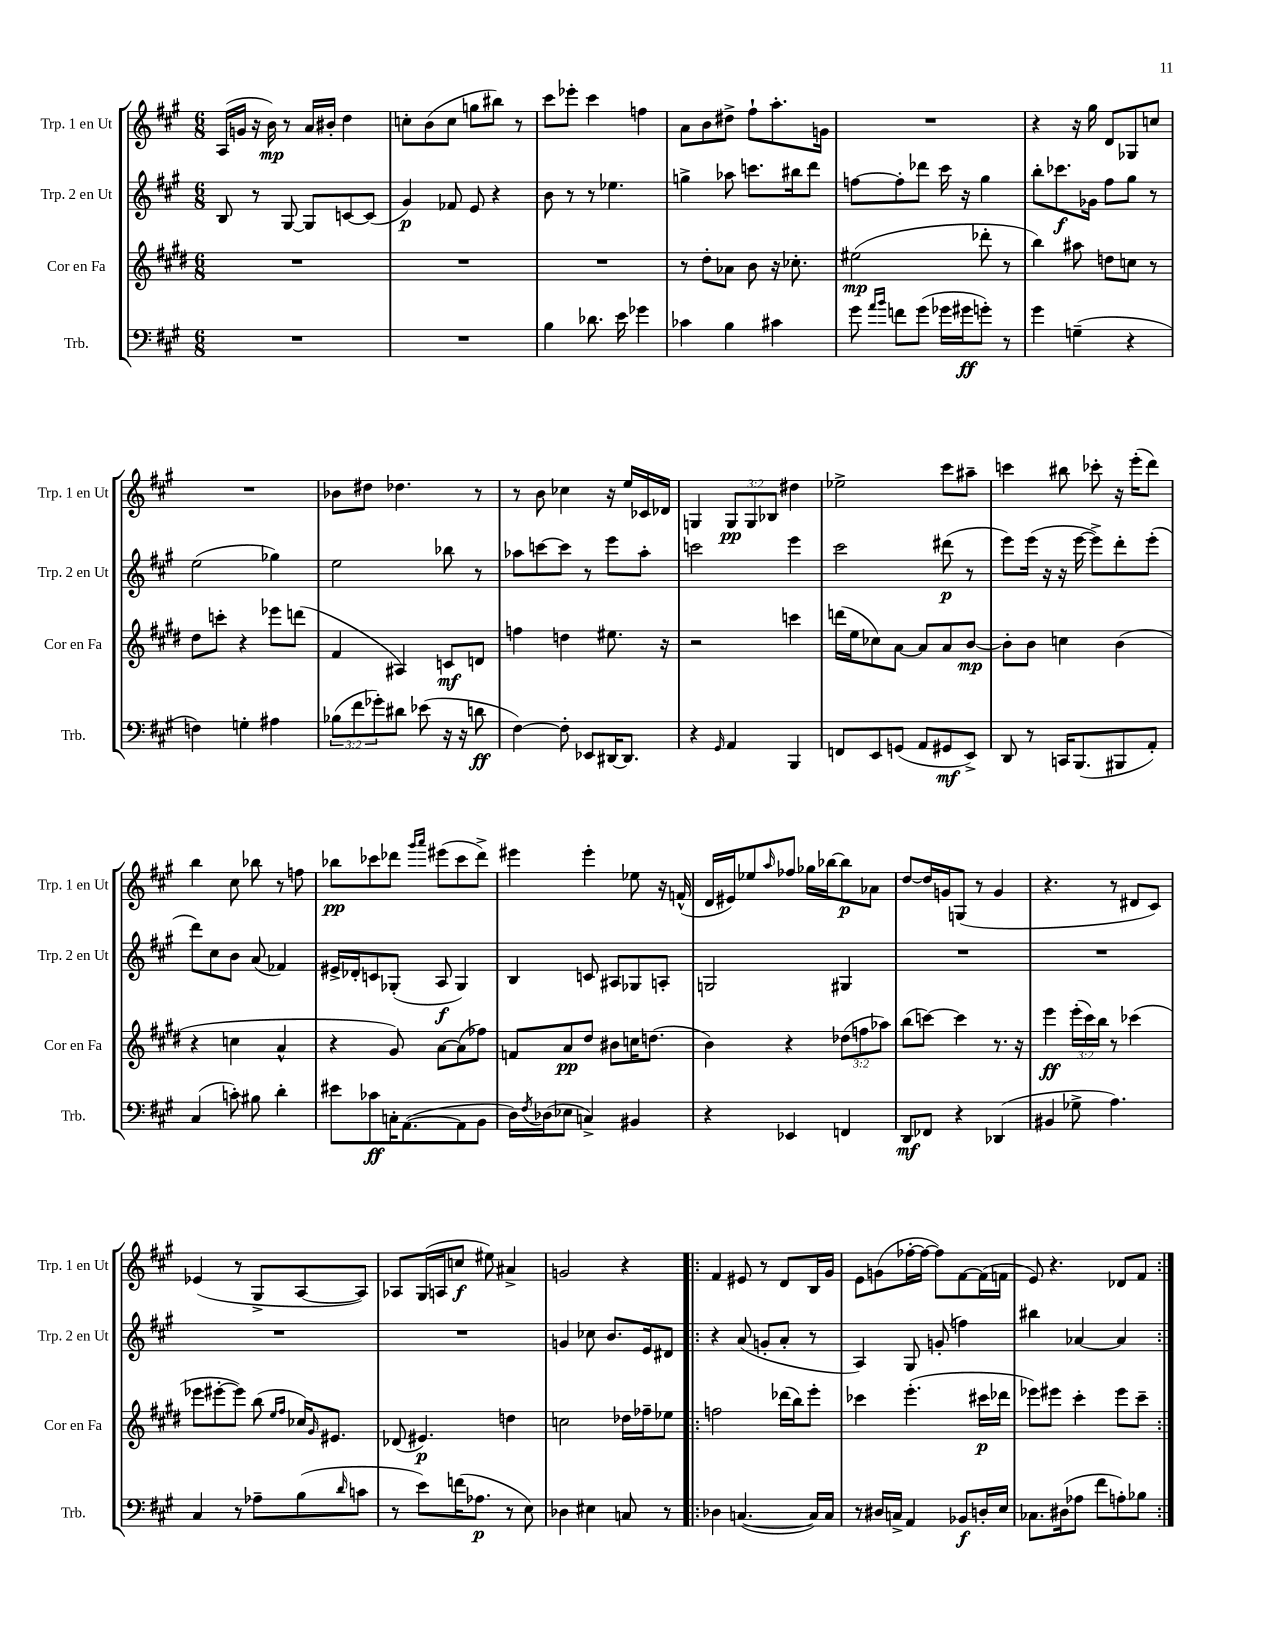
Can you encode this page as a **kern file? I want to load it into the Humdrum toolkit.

**kern	**dynam	**kern	**dynam	**kern	**dynam	**kern	**dynam
*part4	*part4	*part3	*part3	*part2	*part2	*part1	*part1
*staff4	*staff4	*staff3	*staff3	*staff2	*staff2	*staff1	*staff1
*I"Trb.	*	*I"Cor en Fa	*	*I"Trp. 2 en Ut	*	*I"Trp. 1 en Ut	*
*I'Trb.	*	*I'Cor en Fa	*	*I'Trp. 2 en Ut	*	*I'Trp. 1 en Ut	*
*clefF4	*	*clefG2	*	*clefG2	*	*clefG2	*
*k[f#c#g#]	*	*k[f#c#g#d#]	*	*k[f#c#g#]	*	*k[f#c#g#]	*
*M6/8	*	*M6/8	*	*M6/8	*	*M6/8	*
=130	=130	=130	=130	=130	=130	=130	=130
2.r	.	2.r	.	8B/	.	(16A/LL	.
.	.	.	.	.	.	16gn/JJ	.
.	.	.	.	8r	.	16r	.
.	.	.	.	.	.	16b\)	mp
.	.	.	.	[8G#/	.	8r	.
.	.	.	.	8G#/L]	.	16a/LL	.
.	.	.	.	.	.	16b#X'/JJ	.
.	.	.	.	[8cn/	.	4dd\	.
.	.	.	.	(8c/J]	.	.	.
=131	=131	=131	=131	=131	=131	=131	=131
2.r	.	2.r	.	4g#/)	p	8ccn'\L	.
.	.	.	.	.	.	(8b\	.
.	.	.	.	8f-X/	.	8cc\J	.
.	.	.	.	8e/	.	8ggn\L	.
.	.	.	.	4r	.	8bb#X\J)	.
.	.	.	.	.	.	8r	.
=132	=132	=132	=132	=132	=132	=132	=132
4B\	.	2.r	.	8b\	.	8ccc#\L	.
.	.	.	.	8r	.	8eee-X'\J	.
8.d-X\	.	.	.	8r	.	4ccc#\	.
.	.	.	.	4.ee-X\	.	.	.
16e\	.	.	.	.	.	.	.
4g-X\	.	.	.	.	.	4ffn\	.
=133	=133	=133	=133	=133	=133	=133	=133
4c-X\	.	8r	.	4ggn^\	.	8a\L	.
.	.	8dd#'\L	.	.	.	8b\	.
4B\	.	8a-X\J	.	8aa-X\	.	8dd#X^\J	.
.	.	8b\	.	8.cccn\L	.	8ff#`\L	.
4c#X\	.	16r	.	.	.	8.aa'\	.
.	.	8.cc-X'\	.	16bb#X\k	.	.	.
.	.	.	.	8ddd\J	.	.	.
.	.	.	.	.	.	16gn\Jk	.
=134	=134	=134	=134	=134	=134	=134	=134
8g#\	.	(2ee#X\	mp	[8ffn\L	.	2.r	.
16qqa/LL	.	.	.	.	.	.	.
16qqb/JJ	.	.	.	.	.	.	.
8fn\L	.	.	.	8ff'\]	.	.	.
(8g#\J	.	.	.	8ddd-X\J	.	.	.
16g-X\LL	.	.	.	16ccc#\	.	.	.
16g#X\J	ff	.	.	16r	.	.	.
8gn'\J)	.	8ddd-X'\	.	4gg#\	.	.	.
8r	.	8r	.	.	.	.	.
=135	=135	=135	=135	=135	=135	=135	=135
4g#\	.	4bb\)	.	8bb'\L	.	4r	.
.	.	.	.	8.ccc-X\	f	.	.
(4Gn~\	.	8aa#X\	.	.	.	16r	.
.	.	.	.	16g-X\Jk	.	16gg#\	.
.	.	8ddn\L	.	8ff#\L	.	8d/L	.
4r	.	8ccn\J	.	8gg#\J	.	8G-X/	.
.	.	8r	.	8r	.	8ccn/J	.
!!LO:LB:g=z
=136	=136	=136	=136	=136	=136	=136	=136
4Fn\)	.	8dd#\L	.	(2ee\	.	2.r	.
.	.	8cccn'\J	.	.	.	.	.
4Gn'\	.	4r	.	.	.	.	.
4A#X\	.	8eee-X\L	.	4gg-X\)	.	.	.
.	.	(8dddn\J	.	.	.	.	.
=137	=137	=137	=137	=137	=137	=137	=137
(12B-X\L	.	4f#/	.	2ee\	.	8b-X\L	.
12f#\	.	.	.	.	.	.	.
.	.	.	.	.	.	8dd#X\J	.
12g-X'\)	.	.	.	.	.	.	.
8d#X\J	.	4A#X/)	.	.	.	4.dd-X\	.
(8e-X\	.	.	.	.	.	.	.
16r	.	8cn/L	mf	8bb-X\	.	.	.
16r	.	.	.	.	.	.	.
8dn\	ff	8dn/J	.	8r	.	8r	.
=138	=138	=138	=138	=138	=138	=138	=138
[4F#\)	.	4ffn\	.	8aa-X\L	.	8r	.
.	.	.	.	[8cccn\	.	8b\	.
8F#'\]	.	4ddn\	.	8ccc\J]	.	4cc-X\	.
8EE-X/L	.	.	.	8r	.	.	.
[16DD#X/K	.	8.ee#X\	.	8eee\L	.	16r	.
8.DD#/J]	.	.	.	.	.	16ee/LL	.
.	.	.	.	8aa-'\J	.	16c-X/	.
.	.	16r	.	.	.	16d-X/JJ	.
=139	=139	=139	=139	=139	=139	=139	=139
4r	.	2r	.	2cccn\	.	4Gn/	.
16qqGG#/	.	.	.	.	.	.	.
4AA/	.	.	.	.	.	12G/L	pp
.	.	.	.	.	.	12G/	.
.	.	.	.	.	.	12B-X/J	.
4BBB/	.	4cccn\	.	4eee\	.	4dd#X\	.
=140	=140	=140	=140	=140	=140	=140	=140
8FFn/L	.	(16dddn\LL	.	2ccc#\	.	2ee-X^\	.
.	.	16ee\J	.	.	.	.	.
8EE/	.	8cc-X\)	.	.	.	.	.
(8GGn/J	.	[8a\J	.	.	.	.	.
8AA/L	.	8a/L]	.	.	.	.	.
8GG#X/	mf	8a/	.	(8ddd#X\	p	8ccc#\L	.
8EE^/J)	.	[8b/J	mp	8r	.	8aa#X~\J	.
=141	=141	=141	=141	=141	=141	=141	=141
8DD/	.	8b'\L]	.	8eee\L)	.	4cccn\	.
8r	.	8b\J	.	(16eee\Jk	.	.	.
.	.	.	.	16r	.	.	.
16CCn/KL	.	4ccn\	.	16r	.	8bb#X\	.
(8.BBB/	.	.	.	[16eee\	.	.	.
.	.	.	.	8eee^\L])	.	8ccc-X'\	.
8BBB#X/	.	(4b\	.	8ddd'\	.	16r	.
.	.	.	.	.	.	(16eee'\KL	.
8AA'/J)	.	.	.	(8eee'\J	.	8ddd\J)	.
!!LO:LB:g=z
=142	=142	=142	=142	=142	=142	=142	=142
(4C#/	.	4r	.	8ddd\L)	.	4bb\	.
.	.	.	.	8cc#\	.	.	.
8cn'\)	.	4ccn\	.	8b\J	.	8cc#\	.
8B#X\	.	.	.	(8a/	.	8bb-X\	.
4d'\	.	4a^^/	.	4f-X/)	.	8r	.
.	.	.	.	.	.	8ffn\	.
=143	=143	=143	=143	=143	=143	=143	=143
8e#X\L	.	4r	.	16e#X^/LL	.	8bb-X\L	pp
.	.	.	.	16d-X'/J	.	.	.
8c-X\	ff	.	.	8cn/	.	8ccc-X\	.
16Cn'\K	.	8g#/)	.	(8G-X'/J	.	8ddd-X\J	.
([8.AA\	.	.	.	.	.	.	.
.	.	.	.	.	.	16qqggg#/LL	.
.	.	.	.	.	.	16qqaaa/JJ	.
.	.	[8a\L	.	8A/	f	(8eee#X\L	.
8AA\]	.	(8a\]	.	4G-/)	.	8ccc-\	.
8BB\J	.	8ff-X\J)	.	.	.	8ddd-^\J)	.
=144	=144	=144	=144	=144	=144	=144	=144
16D\LL)	.	8fn/L	.	4B/	.	4eee#X\	.
8qF#/	.	.	.	.	.	.	.
(16D-X\J	.	.	.	.	.	.	.
8E-X\J	.	8a/	pp	.	.	.	.
4Cn^/)	.	8dd#/J	.	8cn/	.	4eee#'\	.
.	.	8b#X\L	.	8A#X/L	.	.	.
4BB#X/	.	16ccn\K	.	8G-X/	.	8ee-X\	.
.	.	(8.ddn\J	.	.	.	.	.
.	.	.	.	8An'/J	.	16r	.
.	.	.	.	.	.	(16fn^^/	.
=145	=145	=145	=145	=145	=145	=145	=145
4r	.	4b\)	.	2Gn/	.	16d/LL	.
.	.	.	.	.	.	16e#X/J)	.
.	.	.	.	.	.	8ee-X/	.
.	.	.	.	.	.	16qqaa/	.
4EE-X/	.	4r	.	.	.	8ff-X/J	.
.	.	.	.	.	.	16gg-X\LL	.
.	.	.	.	.	.	[16bb-X\J	.
4FFn/	.	(12dd-X\L	.	4G#X/	.	8bb-\]	p
.	.	12ffn\	.	.	.	.	.
.	.	.	.	.	.	8a-X\J	.
.	.	12aa-X\J)	.	.	.	.	.
=146	=146	=146	=146	=146	=146	=146	=146
8DD/L	mf	(8bb\L	.	2.r	.	[8dd/L	.
8FF-X/J	.	[8cccn\J)	.	.	.	16dd/L]	.
.	.	.	.	.	.	16gn/J	.
4r	.	4ccc\]	.	.	.	(8Gn/J	.
.	.	.	.	.	.	8r	.
(4DD-X/	.	8.r	.	.	.	4g/	.
.	.	16r	.	.	.	.	.
=147	=147	=147	=147	=147	=147	=147	=147
4BB#X/	.	4eee\	ff	2.r	.	4.r	.
8G-X^\	.	(24eee'\LL	.	.	.	.	.
.	.	24ccc#\)	.	.	.	.	.
.	.	24bb\JJ	.	.	.	.	.
4.A\)	.	8r	.	.	.	8r	.
.	.	(4ccc-X\	.	.	.	8d#X/L	.
.	.	.	.	.	.	8c#/J)	.
!!LO:LB:g=z
=148	=148	=148	=148	=148	=148	=148	=148
4C#/	.	8eee-X\L	.	2.r	.	(4e-X/	.
.	.	[8eee#X'\	.	.	.	.	.
8r	.	8eee#\J])	.	.	.	8r	.
8A-X~\L	.	(8bb\	.	.	.	8G#^/L	.
.	.	16qqee/LL	.	.	.	.	.
.	.	16qqff#/JJ	.	.	.	.	.
(8B\	.	16cc-X/KL)	.	.	.	[8A/	.
.	.	16qqg#/	.	.	.	.	.
.	.	8.e#X/J	.	.	.	.	.
16qqd/	.	.	.	.	.	.	.
8cn\J	.	.	.	.	.	8A/J])	.
=149	=149	=149	=149	=149	=149	=149	=149
8r	.	(8d-X/	.	2.r	.	8A-X/L	.
8e\L)	.	4.e#X/)	p	.	.	(16G#/L	.
.	.	.	.	.	.	16An/J	.
(16fn\K	.	.	.	.	.	8ccn/J	f
8.A-X\J	p	.	.	.	.	.	.
.	.	.	.	.	.	8ee#X\)	.
8r	.	4ddn\	.	.	.	4a#X^/	.
8E\)	.	.	.	.	.	.	.
=150	=150	=150	=150	=150	=150	=150	=150
4D-X\	.	2ccn\	.	4gn/	.	2gn/	.
4E#X\	.	.	.	8cc-X\	.	.	.
.	.	.	.	8.b/L	.	.	.
8Cn/	.	16dd-X\LL	.	.	.	4r	.
.	.	16ff-X~\J	.	16e/k	.	.	.
8r	.	8ee-X\J	.	8d#X/J	.	.	.
=151!|:	=151!|:	=151!|:	=151!|:	=151!|:	=151!|:	=151!|:	=151!|:
4D-X\	.	2ffn\	.	4r	.	4f#/	.
([4.Cn/	.	.	.	(8a/	.	8e#X/	.
.	.	.	.	8gn'/L	.	8r	.
.	.	(16ddd-X\LL	.	8a'/J	.	8d/L	.
.	.	16bb\J)	.	.	.	.	.
16C/LL])	.	8eee'\J	.	8r	.	16B/L	.
16C/JJ	.	.	.	.	.	16g#/JJ	.
=152	=152	=152	=152	=152	=152	=152	=152
8r	.	4ccc-X\	.	4A/)	.	8e\L	.
16D#X/LL	.	.	.	.	.	(8gn\	.
16Cn^/JJ	.	.	.	.	.	.	.
4AA/	.	(4.eee'\	.	8G#/	.	[16ff-X'\L	.
.	.	.	.	.	.	16ff-\JJ_	.
.	.	.	.	(8gn'/	.	8ff-\L])	.
8BB-X/L	f	.	.	4ffn\)	.	[8f#\	.
16Dn'/L	.	16ccc#X\LL	p	.	.	(16f#\L]	.
16E/JJ	.	16ddd-X\JJ	.	.	.	16fn\JJ	.
=153	=153	=153	=153	=153	=153	=153	=153
8.C-X\L	.	8eee-X\L)	.	4bb#X\	.	8e/)	.
.	.	8eee#X\J	.	.	.	4.r	.
(16D#X\k	.	.	.	.	.	.	.
8A-X\J	.	4ccc#'\	.	[4a-X/	.	.	.
8f#\L	.	.	.	.	.	.	.
8An'\)	.	8eee#\L	.	4a-/]	.	8d-X/L	.
8B-X\J	.	8ccc#~\J	.	.	.	8f#/J	.
=:|!	=:|!	=:|!	=:|!	=:|!	=:|!	=:|!	=:|!
*-	*-	*-	*-	*-	*-	*-	*-
